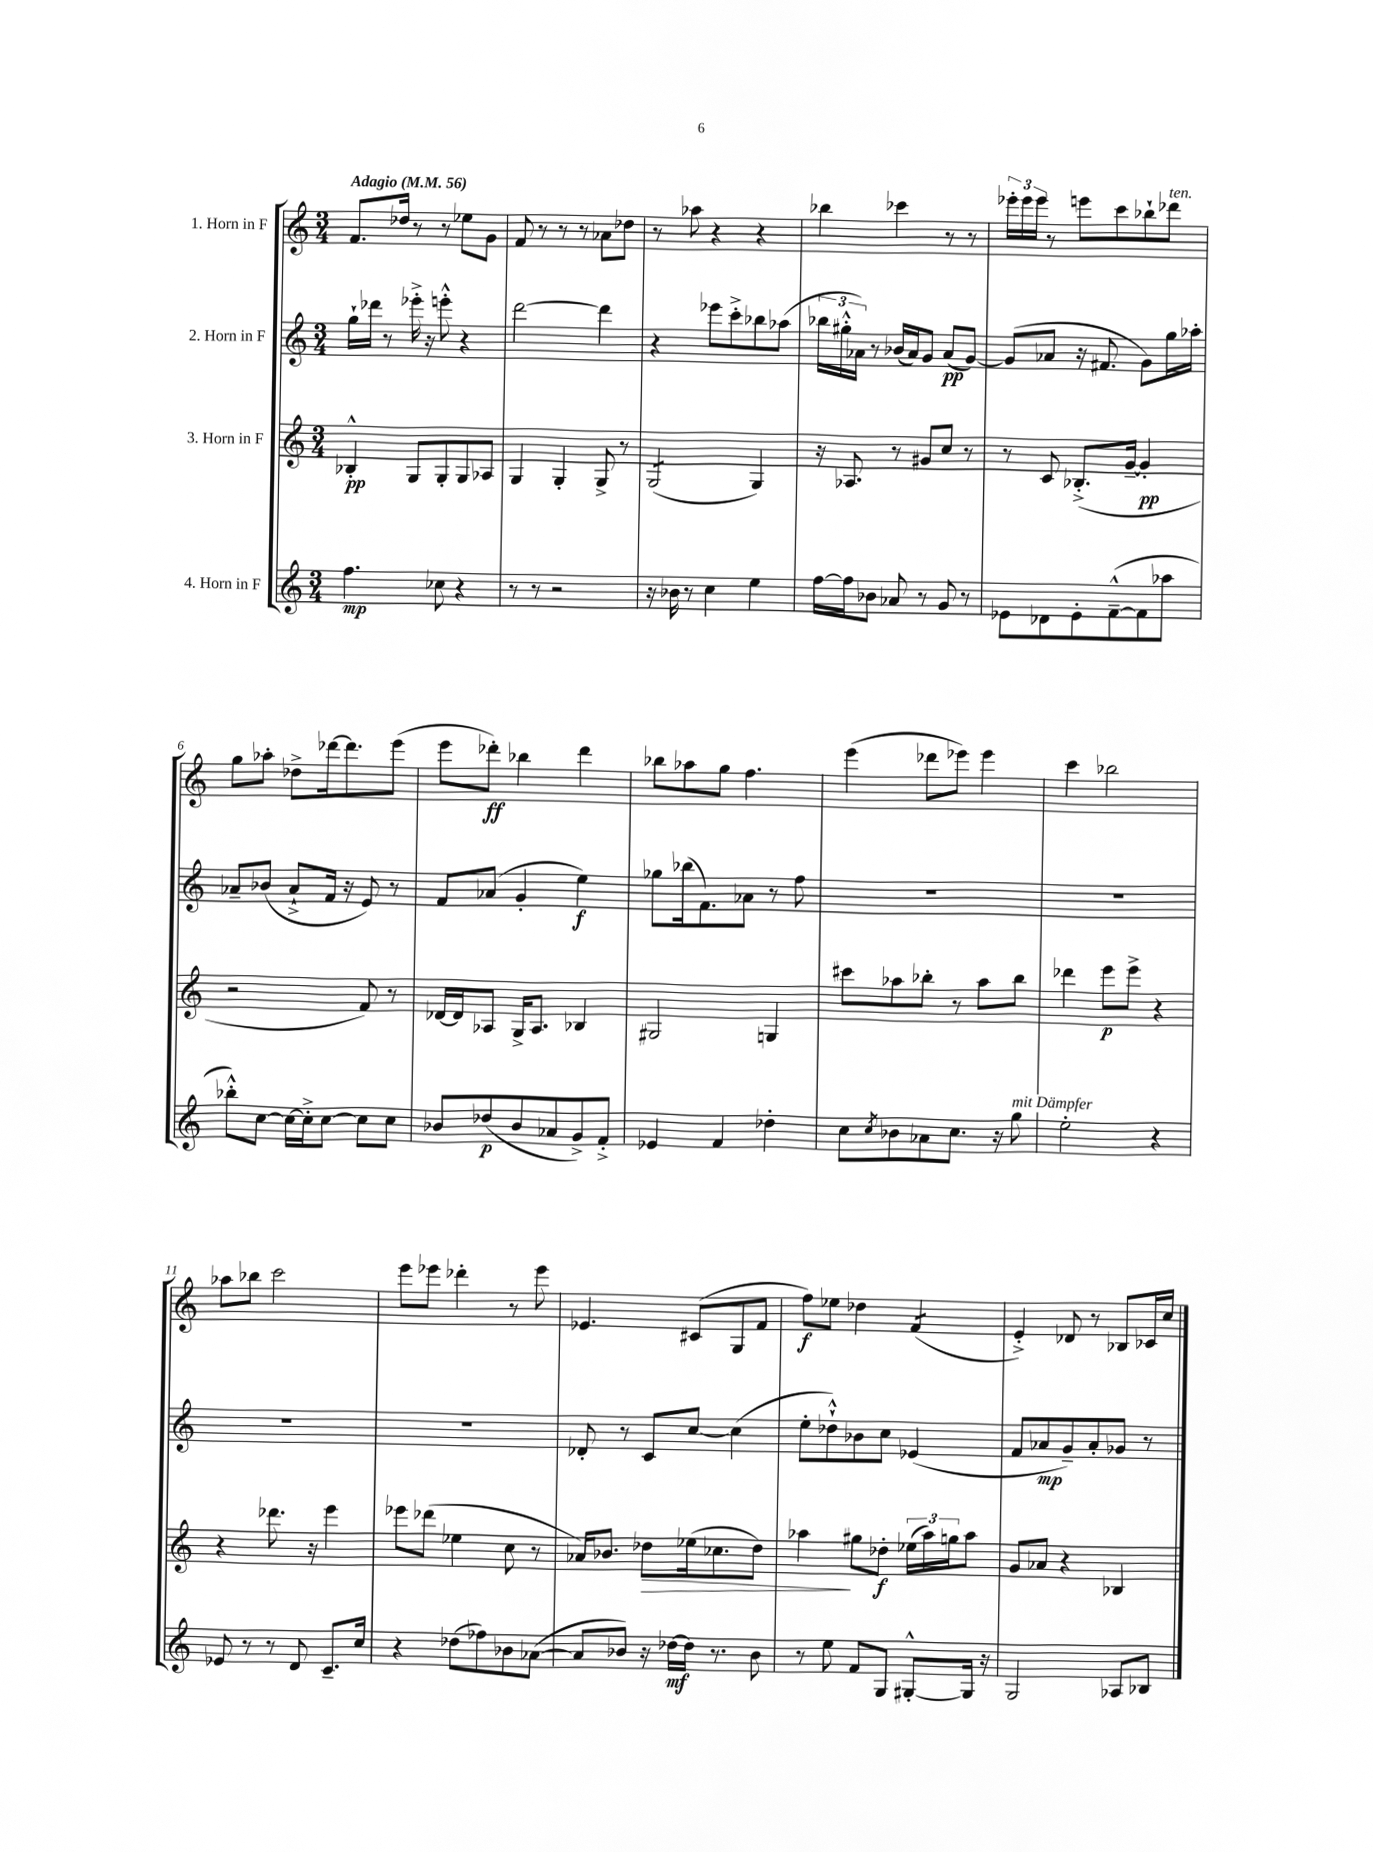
<<
\new StaffGroup <<
\new Staff = "s0" \with { instrumentName = "1. Horn in F" } {
    \clef treble \key c \major \numericTimeSignature \time 3/4 \tempo "Adagio" 4 = 56
    f'8. des''16 r8 r8 ees''8 g'8 |
    f'8 r8 r8 r8 aes'8 des''8 |
    r8 aes''8 r4 r4 |
    bes''4 ces'''4 r8 r8 |
    \tuplet 3/2 { ees'''16-. ees'''16 ees'''16 } r8 e'''8 c'''8 bes''8-! des'''8^\markup { \italic "ten." } |
    g''8 aes''8-. des''8-> des'''16~ des'''8. e'''8( |
    e'''8 des'''8-.\ff) bes''4 des'''4 |
    bes''8 aes''8 g''8 f''4. |
    e'''4( des'''8 ees'''8) ees'''4 |
    c'''4 bes''2 |
    aes''8 bes''8 c'''2 |
    e'''8 ees'''8 des'''4-. r8 ees'''8 |
    ees'4. cis'8( g8 f'8 |
    f''8\f) ees''8 des''4 f'4:8( |
    e'4-.->) des'8 r8 bes8 ces'16 c''16 \bar "|." |
}
\new Staff = "s1" \with { instrumentName = "2. Horn in F" } {
    \clef treble \key c \major \numericTimeSignature \time 3/4
    g''16-! des'''16 r8 ees'''16-.-> r16 e'''8-.-^ r4 |
    d'''2~ d'''4 |
    r4 ees'''8 c'''8-.-> bes''8 aes''8( |
    \tuplet 3/2 { bes''16 gis''16-.-^ aes'16) } r8 bes'16( aes'16) g'8 aes'8\pp( g'8~) |
    g'8( aes'8 r16 fis'8. g'8) g''16 aes''16-. |
    aes'8-- bes'8( aes'8-!-> f'16 r16 e'8) r8 |
    f'8 aes'8( g'4-. e''4\f) |
    ges''8 bes''16( f'8.) aes'8 r8 f''8 |
    R2. |
    R2. |
    R2. |
    R2. |
    des'8-. r8 c'8 c''8~ c''4( |
    e''8-. des''8-!-^) bes'8 c''8 ees'4( |
    f'8 aes'8\mp g'8--) aes'8-. ges'8 r8 \bar "|." |
}
\new Staff = "s2" \with { instrumentName = "3. Horn in F" } {
    \clef treble \key c \major \numericTimeSignature \time 3/4
    bes4-.-^\pp g8 g8-. g8 aes8 |
    g4 g4-. g8-> r8 |
    g2:8( g4) |
    r16 aes8. r8 gis'8 c''8 r8 |
    r8 c'8 bes8.-.->( g'16~-- g'4-.\pp |
    r2 f'8) r8 |
    des'16~ des'16 aes8 g16-> aes8. bes4 |
    gis2 g4 |
    cis'''8 aes''8 bes''8-. r8 aes''8 bes''8 |
    des'''4 e'''8\p e'''8-> r4 |
    r4 des'''8. r16 e'''4 |
    ees'''8 des'''8( ees''4 c''8 r8 |
    aes'16) bes'8. des''8\> ees''16( ces''8. des''8) |
    aes''4\! gis''8 des''8-.\f \tuplet 3/2 { ees''16( aes''16) g''16 } aes''8 |
    g'8 aes'8 r4 bes4 \bar "|." |
}
\new Staff = "s3" \with { instrumentName = "4. Horn in F" } {
    \clef treble \key c \major \numericTimeSignature \time 3/4
    f''4.\mp ces''8 r4 |
    r8 r8 r2 |
    r16 bes'16 r8 c''4 e''4 |
    f''16~ f''16 bes'8 aes'8 r8 g'8 r8 |
    ees'8 des'8 ees'8-. f'8~---^( f'8 aes''8 |
    bes''8-.-^) c''8~ c''16~ c''16-.-> c''8~ c''8 c''8 |
    bes'8 des''8\p( bes'8 aes'8 g'8->) f'8-.-> |
    ees'4 f'4 des''4-. |
    c''8 \acciaccatura { c''8 } bes'8 aes'8 c''8. r16 g''8^\markup { \italic "mit Dämpfer" } |
    e''2-. r4 |
    ees'8 r8 r8 d'8 c'8.-- c''16 |
    r4 des''8( fes''8) bes'8 aes'8~( |
    aes'8 bes'8) r16 des''16~\mf des''16 r8. bes'8 |
    r8 e''8 f'8 g8 gis8~-.-^ gis16 r16 |
    g2 aes8 bes8 \bar "|." |
}
>>
>>
